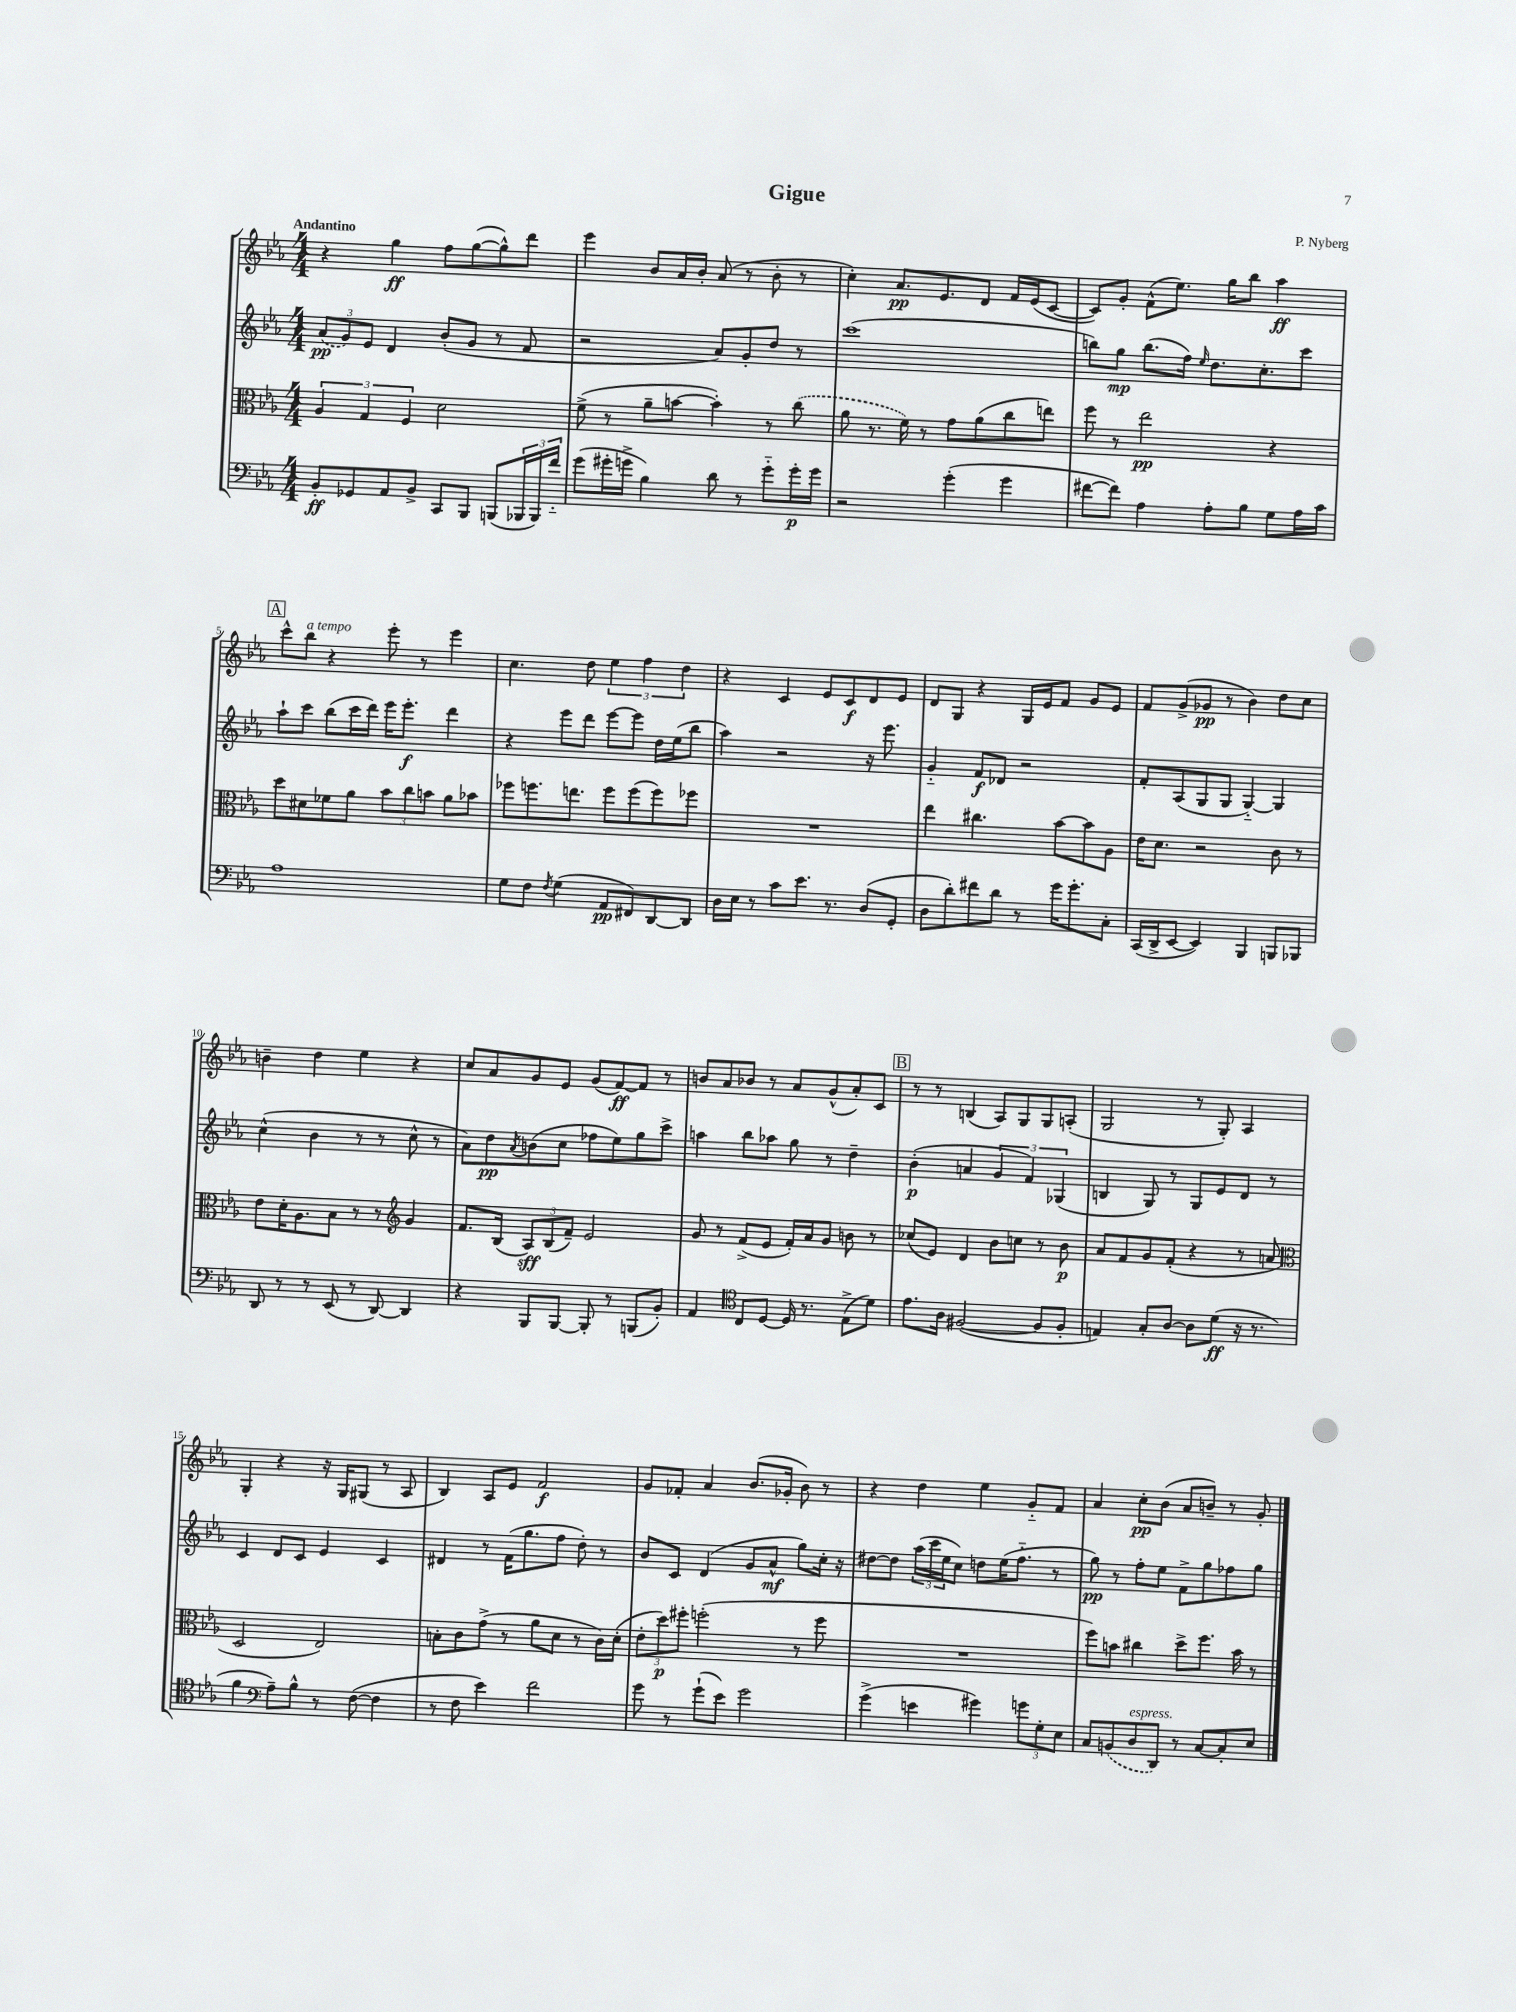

**kern	**dynam	**kern	**dynam	**kern	**dynam	**kern	**dynam
*part4	*part4	*part3	*part3	*part2	*part2	*part1	*part1
*staff4	*staff4	*staff3	*staff3	*staff2	*staff2	*staff1	*staff1
*clefF4	*	*clefC3	*	*clefG2	*	*clefG2	*
*k[b-e-a-]	*	*k[b-e-a-]	*	*k[b-e-a-]	*	*k[b-e-a-]	*
*M4/4	*	*M4/4	*	*M4/4	*	*M4/4	*
=1	=1	=1	=1	=1	=1	=1	=1
!	!	!	!	!	!	!LO:TX:a:B:t=Andantino	!
8BB-'/L	ff	6A-/	.	(12a-/L	pp	4r	.
.	.	.	.	12g/)	.	.	.
8GG-X/	.	.	.	.	.	.	.
.	.	6G/	.	12e-/J	.	.	.
8AA-/	.	.	.	4d/	.	4gg\	ff
.	.	6F/	.	.	.	.	.
8BB-^/J	.	.	.	.	.	.	.
8CC/L	.	2d\	.	(8b-'/L	.	8ff\L	.
8BBB-/J	.	.	.	8g/J	.	([8gg\	.
(8BBBn/L	.	.	.	8r	.	8gg^^\])	.
24BBB-X/L	.	.	.	8f/	.	8ddd\J	.
24BBB-/)	.	.	.	.	.	.	.
24f/JJ	.	.	.	.	.	.	.
=2	=2	=2	=2	=2	=2	=2	=2
(8g\L	.	(8f^\	.	2r	.	4eee-\	.
16g#X'\L	.	8r	.	.	.	.	.
16gn^\JJ	.	.	.	.	.	.	.
4B-\)	.	8a-~\L	.	.	.	8b-/L	.
.	.	[8bn\J	.	.	.	16a-/L	.
.	.	.	.	.	.	16b-'/JJ	.
8d\	.	4b'\])	.	8a-/L)	.	(8a-/	.
8r	.	.	.	8g'/	.	8r	.
8g\L	.	8r	.	8dd/J	.	8b-'\	.
16g'\L	p	(8cc\	.	8r	.	8r	.
16g\JJ	.	.	.	.	.	.	.
=3	=3	=3	=3	=3	=3	=3	=3
2r	.	8a-\	.	(1ccc	.	4cc'\)	.
.	.	8.r	.	.	.	.	.
.	.	.	.	.	.	8.a-/L	pp
.	.	16f\)	.	.	.	.	.
.	.	8r	.	.	.	.	.
.	.	.	.	.	.	8.e-/	.
(4g'\	.	8g\L	.	.	.	.	.
.	.	(8a-\	.	.	.	8d/J	.
4g\	.	8cc\	.	.	.	16f/LL	.
.	.	.	.	.	.	(16e-/J	.
.	.	8een\J)	.	.	.	[8c/J	.
=4	=4	=4	=4	=4	=4	=4	=4
[8f#X\L	.	8ff\	.	8bbn\L)	.	8c/L])	.
8f#\J])	.	8r	.	8gg\J	mp	8g'/J	.
4A-\	.	2ee-\	pp	(8.bb\L	.	(8f^^\L	.
.	.	.	.	.	.	8.ee-\J)	.
.	.	.	.	16ff\Jk)	.	.	.
.	.	.	.	16qqee-/	.	.	.
8A-'\L	.	.	.	8.dd\L	.	.	.
.	.	.	.	.	.	16gg\KL	.
8B-\J	.	.	.	.	.	8bb-\J	.
.	.	.	.	8.cc'\	.	.	.
8G\L	.	4r	.	.	.	4aa-\	ff
16A-\L	.	.	.	8ccc\J	.	.	.
16c\JJ	.	.	.	.	.	.	.
!!LO:LB:g=z
!!LO:REH:place=s1:t=A
=5	=5	=5	=5	=5	=5	=5	=5
1A-	.	8dd\L	.	8aa-`\L	.	8ccc^^\L	.
!	!	!	!	!	!	!LO:TX:a:i:t=a tempo	!
.	.	8d#X\	.	8ccc\J	.	8bb-\J	.
.	.	8f-X\	.	(8bb-\L	.	4r	.
.	.	8a-\J	.	16ccc\L	.	.	.
.	.	.	.	16ddd\JJ)	.	.	.
.	.	12b-\L	.	16eee-\KL	.	8eee-'\	.
.	.	.	.	8.eee-'\J	f	.	.
.	.	12cc\	.	.	.	.	.
.	.	.	.	.	.	8r	.
.	.	12bn\J	.	.	.	.	.
.	.	8a-\L	.	4ddd\	.	4eee-\	.
.	.	8b-X\J	.	.	.	.	.
=6	=6	=6	=6	=6	=6	=6	=6
8G\L	.	8ff-X\L	.	4r	.	4.cc\	.
8F\J	.	8.ffn\	.	.	.	.	.
8qF/	.	.	.	.	.	.	.
(4G\	.	.	.	8eee-\L	.	.	.
.	.	8.een\J	.	.	.	.	.
.	.	.	.	8ddd\J	.	8dd\	.
8AA-/L	pp	8ff\L	.	[8eee-\L	.	6ee-\	.
8FF#X/)	.	(8ff\	.	8eee-\J]	.	.	.
.	.	.	.	.	.	6ff\	.
[8DD/	.	8ff\)	.	16dd\LL	.	.	.
.	.	.	.	(16ee-\J	.	.	.
.	.	.	.	.	.	6dd\	.
8DD/J]	.	8ff-X\J	.	8bb-\J	.	.	.
=7	=7	=7	=7	=7	=7	=7	=7
16D\LL	.	1r	.	4aa-\)	.	4r	.
16E-\JJ	.	.	.	.	.	.	.
8r	.	.	.	.	.	.	.
8c\L	.	.	.	2r	.	4c/	.
8.e-\J	.	.	.	.	.	.	.
.	.	.	.	.	.	8e-/L	.
8.r	.	.	.	.	.	.	.
.	.	.	.	.	.	8c/	f
(8D/L	.	.	.	16r	.	8d/	.
.	.	.	.	8.eee-\	.	.	.
8GG'/J	.	.	.	.	.	8e-/J	.
=8	=8	=8	=8	=8	=8	=8	=8
8D\L	.	4ee-\	.	4g/	.	8d/L	.
8d'\)	.	.	.	.	.	8G/J	.
8f#X\	.	4.cc#X\	.	8f/L	f	4r	.
8d\J	.	.	.	8d-X/J	.	.	.
8r	.	.	.	2r	.	16G/LL	.
.	.	.	.	.	.	16e-/J	.
16g\KL	.	[8b-\L	.	.	.	8f/J	.
8.g'\	.	.	.	.	.	.	.
.	.	8b-\]	.	.	.	8g/L	.
8C'\J	.	8A-\J	.	.	.	8e-/J	.
=9	=9	=9	=9	=9	=9	=9	=9
(16CC/LL	.	16e-\KL	.	8f'/L	.	8f/L	.
16DD^/J	.	8.d\J	.	.	.	.	.
[8EE-/J	.	.	.	(8A-/	.	(8g^/	.
4EE-/])	.	2r	.	8G/	.	8g-X/J	pp
.	.	.	.	8G/J	.	8r	.
4BBB-/	.	.	.	[4G/)	.	4b-\)	.
8BBBn/L	.	8c\	.	4G/]	.	8dd\L	.
8BBB-X/J	.	8r	.	.	.	8cc\J	.
!!LO:LB:g=z
=10	=10	=10	=10	=10	=10	=10	=10
8DD/	.	8e-\L	.	(4cc^^\	.	4bn~\	.
8r	.	16d'\K	.	.	.	.	.
.	.	8.A-\	.	.	.	.	.
8r	.	.	.	4b-\	.	4dd\	.
(8EE-/	.	8B-\J	.	.	.	.	.
8r	.	8r	.	8r	.	4ee-\	.
[8DD/)	.	8r	.	8r	.	.	.
*	*	*clefG2	*	*	*	*	*
4DD/]	.	4g/	.	8cc^^\	.	4r	.
.	.	.	.	8r	.	.	.
=11	=11	=11	=11	=11	=11	=11	=11
4r	.	8.f/L	.	8a-\L)	.	8cc/L	.
.	.	.	.	8dd\	pp	8a-/	.
.	.	(16B-/Jk	.	.	.	.	.
.	.	.	.	8qa-/	.	.	.
8BBB-/L	.	12A-/L)	sff	(8bn\	.	8g/	.
.	.	(12B-/	.	.	.	.	.
[8BBB-/J	.	.	.	8cc\J	.	8e-/J	.
.	.	12f~/J)	.	.	.	.	.
8BBB-'/]	.	2e-/	.	8ff-X\L	.	(8g/L	.
8r	.	.	.	8ee-\)	.	[8f/)	ff
(8BBBn/L	.	.	.	8gg\	.	8f/J]	.
8BB-'/J)	.	.	.	8ccc^\J	.	8r	.
=12	=12	=12	=12	=12	=12	=12	=12
4AA-/	.	8g/	.	4aan\	.	8bn/L	.
.	.	8r	.	.	.	8a-/	.
*clefC4	*	*	*	*	*	*	*
8C/L	.	(8f^/L	.	8bb-\L	.	8b-X/J	.
[8D/J	.	8e-/J	.	8aa-X\J	.	8r	.
16D/]	.	16f'/LL)	.	8gg\	.	8a-/L	.
8.r	.	16a-/J	.	.	.	.	.
.	.	8g/J	.	8r	.	(8g^^/	.
(8E-^\L	.	8bn\	.	4dd~\	.	8a-'/)	.
8d\J)	.	8r	.	.	.	8c/J	.
!!LO:REH:place=s1:t=B
=13	=13	=13	=13	=13	=13	=13	=13
8.e-\L	.	(8cc-X/L	.	(4b-'\	p	8r	.
.	.	8e-/J)	.	.	.	8r	.
16A-\Jk	.	.	.	.	.	.	.
([2F#X/	.	4d/	.	4an/	.	(4Bn/	.
.	.	8b-\L	.	6g/	.	8A-/L)	.
.	.	8ccn\J	.	.	.	8G/	.
.	.	.	.	6f/)	.	.	.
8F#/L]	.	8r	.	.	.	8G/	.
.	.	.	.	(6G-X/	.	.	.
8F#'/J	.	8b-\	p	.	.	(8An'/J	.
=14	=14	=14	=14	=14	=14	=14	=14
4En/)	.	8a-/L	.	4Bn/	.	2G/	.
.	.	8f/	.	.	.	.	.
8G'/L	.	8g/	.	8G/)	.	.	.
[8A-/J	.	(8f'/J	.	8r	.	.	.
8A-\L]	.	4r	.	8G/L	.	8r	.
(8d\J	ff	.	.	8e-/	.	8G'/)	.
16r	.	8r	.	8d/J	.	4A-/	.
8.r	.	.	.	.	.	.	.
.	.	8an/	.	8r	.	.	.
!!LO:LB:g=z
=15	=15	=15	=15	=15	=15	=15	=15
*	*	*clefC3	*	*	*	*	*
4f\	.	2D/	.	4c/	.	4G'/	.
*clefF4	*	*	*	*	*	*	*
8A-~\L)	.	.	.	8d/L	.	4r	.
8B-^^\J	.	.	.	8c/J	.	.	.
8r	.	2E-/)	.	4e-/	.	16r	.
.	.	.	.	.	.	16G/KL	.
([8F\	.	.	.	.	.	(8G#X/J	.
4F\]	.	.	.	4c/	.	8r	.
.	.	.	.	.	.	8A-/	.
=16	=16	=16	=16	=16	=16	=16	=16
8r	.	8Bn'\L	.	4d#X/	.	4B-/)	.
8F\	.	8c\	.	.	.	.	.
4e-\)	.	(8g^\J	.	8r	.	8A-/L	.
.	.	8r	.	(16f\KL	.	8e-/J	.
.	.	.	.	8.gg\	.	.	.
2f\	.	8a-\L	.	.	.	2f/	f
.	.	8d\J	.	8ff\J	.	.	.
.	.	8r	.	8dd'\)	.	.	.
.	.	16c\LL)	.	8r	.	.	.
.	.	(16d'\JJ	.	.	.	.	.
=17	=17	=17	=17	=17	=17	=17	=17
8g\	.	12e-'\L	.	8b-/L	.	8g/L	.
.	.	12dd\)	p	.	.	.	.
8r	.	.	.	8c/J	.	8f-X'/J	.
.	.	12ff#X'\J	.	.	.	.	.
(8g`\L	.	(2ffn'\	.	(4d/	.	4a-/	.
8e-\J)	.	.	.	.	.	.	.
2g\	.	.	.	8g/L	.	(8.b-/L	.
.	.	.	.	8a-^^/J	mf	.	.
.	.	.	.	.	.	16g-X'/Jk	.
.	.	8r	.	8gg\L)	.	8b-\)	.
.	.	8ff\	.	16cc'\Jk	.	8r	.
.	.	.	.	16r	.	.	.
=18	=18	=18	=18	=18	=18	=18	=18
(4g^\	.	1r	.	[8dd#X\L	.	4r	.
.	.	.	.	8dd#\J]	.	.	.
4en\	.	.	.	(24aa-\LL	.	4dd\	.
.	.	.	.	24ccc\	.	.	.
.	.	.	.	24ee-\J	.	.	.
.	.	.	.	8cc\J)	.	.	.
4g#X\)	.	.	.	8ddn\L	.	4ee-\	.
.	.	.	.	(16ee-\K	.	.	.
.	.	.	.	8.ff\J	.	.	.
12gn\L	.	.	.	.	.	8g/L	.
12G'\	.	.	.	.	.	.	.
.	.	.	.	8r	.	8f/J	.
12E-\J	.	.	.	.	.	.	.
=19	=19	=19	=19	=19	=19	=19	=19
8C/L	.	8ff\L)	.	8gg\)	pp	4a-/	.
(8BBn/	.	8bn\J	.	8r	.	.	.
!LO:TX:a:i:t=espress.	!	!	!	!	!	!	!
8D/	.	4cc#X\	.	8ff'\L	.	8cc'\L	pp
8DD/J)	.	.	.	8ee-\J	.	(8b-\J	.
8r	.	8dd^\L	.	8f^\L	.	8a-/L	.
[8C/L	.	8.ff\J	.	8gg\	.	8bn~/J)	.
8C'/]	.	.	.	8ff-X\	.	8r	.
.	.	16b\	.	.	.	.	.
8E-/J	.	8r	.	8gg\J	.	8g'/	.
==	==	==	==	==	==	==	==
*-	*-	*-	*-	*-	*-	*-	*-
